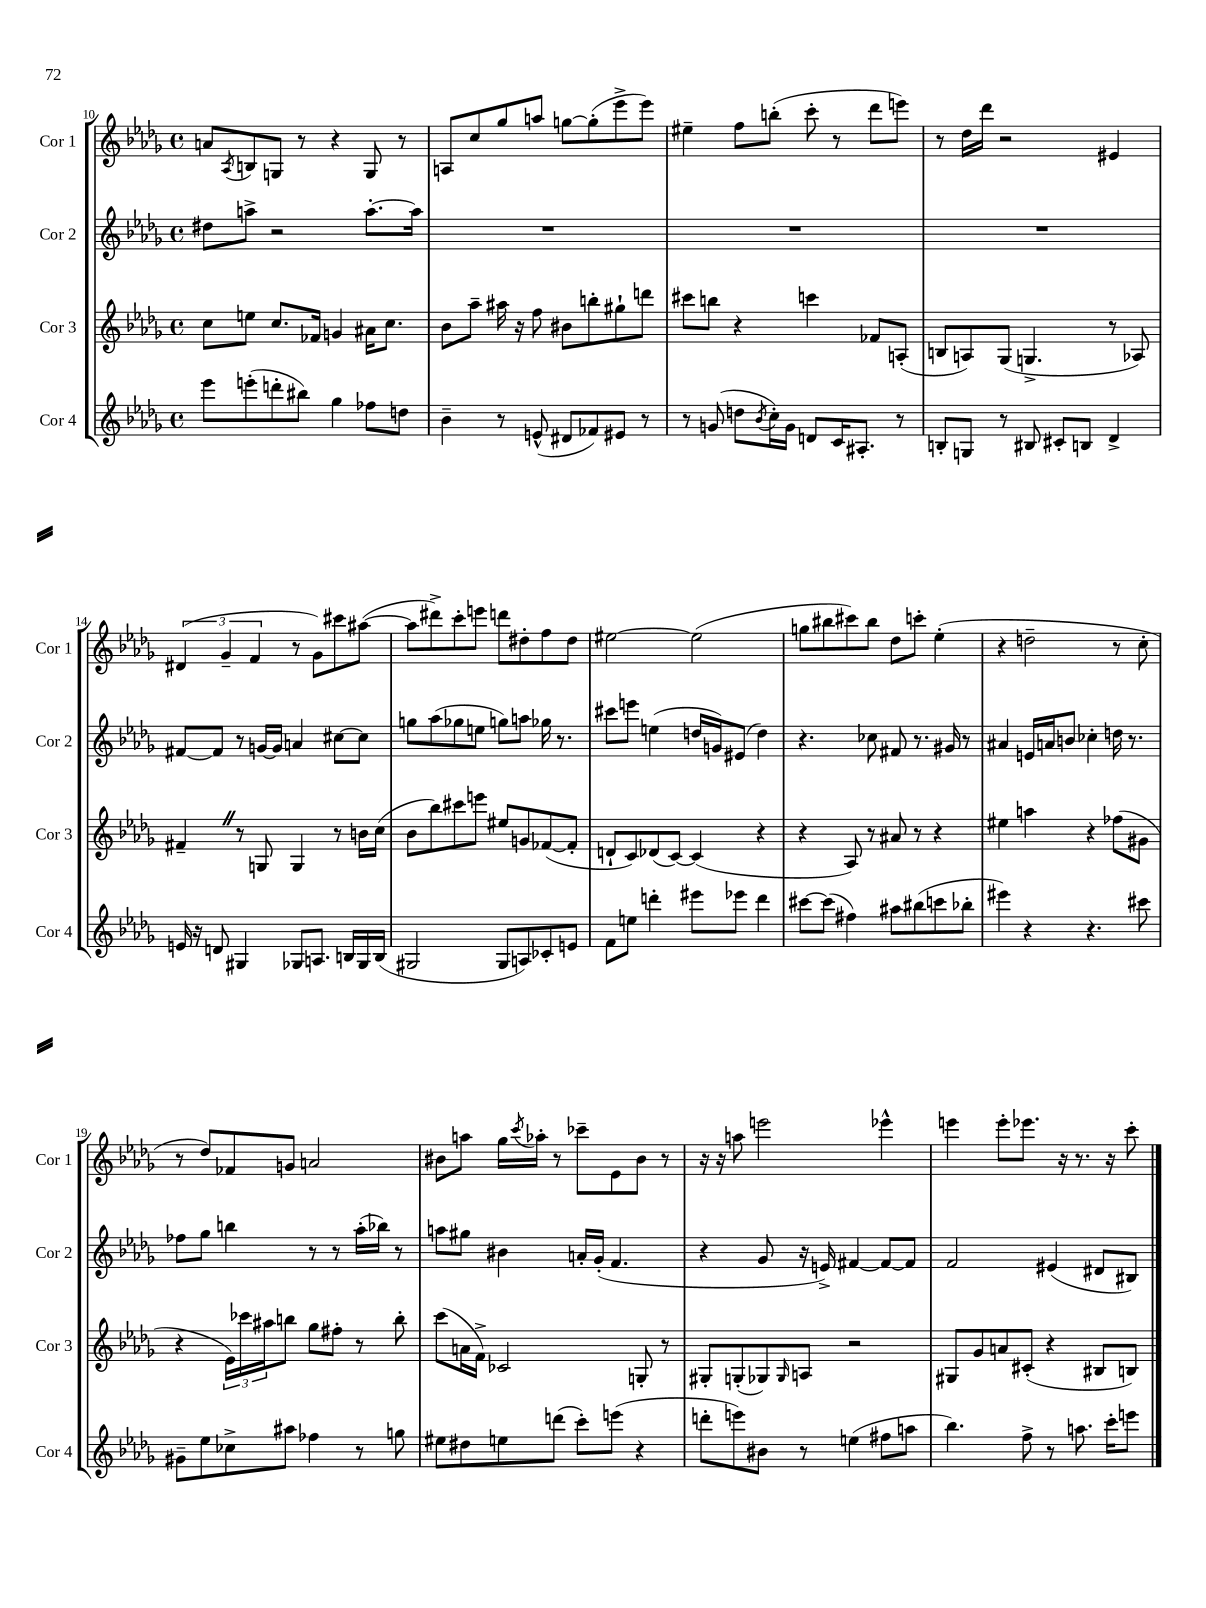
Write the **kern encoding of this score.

**kern	**kern	**kern	**kern
*staff4	*staff3	*staff2	*staff1
*clefG2	*clefG2	*clefG2	*clefG2
*k[b-e-a-d-g-]	*k[b-e-a-d-g-]	*k[b-e-a-d-g-]	*k[b-e-a-d-g-]
*M4/4	*M4/4	*M4/4	*M4/4
*met(c)	*met(c)	*met(c)	*met(c)
8eee-	8cc	8dd#	8a
.	.	.	8qA-
(8eee'	8ee	8aa^	8B
8ddd'	8.cc	2r	8G
8bb#)	.	.	8r
.	16f-	.	.
4gg-	4g	.	4r
8ff-	16a#	[8.aa'	8G
.	8.cc	.	.
8dd	.	.	8r
.	.	16aa]	.
=	=	=	=
4b-~	8b-	1r	8A
.	8aa-~	.	8cc
8r	16aa#	.	8gg-
.	16r	.	.
(8e^^	8ff	.	8aa
8d#	8b#	.	[8gg
8f-)	8bb'	.	(8gg']
8e#	8gg#`	.	8eee-^
8r	8ddd	.	8eee-)
=	=	=	=
8r	8ccc#	1r	4ee#~
(8g	8bb	.	.
8dd	4r	.	8ff
8qb-	.	.	.
16cc')	.	.	(8bb'
16g	.	.	.
8d	4ccc	.	8ccc'
16c	.	.	8r
8.A#'	.	.	.
.	8f-	.	8ddd-
8r	(8A'	.	8eee)
=	=	=	=
8B'	8B	1r	8r
8G	8A)	.	16dd-
.	.	.	16ddd-
8r	(8G-	.	2r
8B#	4.G^	.	.
8c#'	.	.	.
8B	.	.	.
4d-^	8r	.	4e#
.	8A-)	.	.
=	=	=	=
16e	4f#~	[8f#	(6d#
16r	.	.	.
8d	.	8f#]	.
.	.	.	6g-~
4G#	8r	8r	.
.	.	.	6f
.	8G	[16g	.
.	.	16g]	.
8G-	4G	4a	8r
8.A	.	.	8g-)
.	8r	[8cc#	8ccc#
16B	.	.	.
16G-	16b	8cc#]	([8aa#
(16B	(16cc	.	.
=	=	=	=
2G#	8b-	8gg	8aa#]
.	8bb-)	(8aa-	8ddd#^)
.	8ccc#	8gg-	8ccc'
.	8eee	8ee	8eee
8G#	8ee#	8gg)	8ddd
8A)	8g	8aa	8dd#'
8c-'	([8f-	16gg-	8ff
.	.	8.r	.
8e	8f-']	.	8dd#
=	=	=	=
8f	8d`	8ccc#	[2ee#
8ee	8c)	8eee	.
4ddd'	(8d-	(4ee	.
.	[8c)	.	.
8eee#	(4c]	16dd	(2ee#]
.	.	16g)	.
8eee-	.	(8e#	.
4ddd	4r	4dd)	.
=	=	=	=
[8ccc#	4r	4.r	8gg
(8ccc#]	.	.	8bb#
4ff#)	8A-)	.	8ccc#)
.	8r	8cc-	8bb#
8aa#	8a#	8f#	8dd-
(8bb#	8r	8.r	8ccc'
8ccc	4r	.	(4ee-'
.	.	16g#	.
8bb-'	.	8r	.
=	=	=	=
4eee#)	4ee#	4a#	4r
4r	4aa	16e	2dd~
.	.	16a	.
.	.	8b	.
4.r	4r	4cc-'	.
.	(8ff-	16dd	8r
.	.	8.r	.
8ccc#	8g#	.	8cc'
=	=	=	=
8g#~	4r	8ff-	8r
8ee-	.	8gg-	8dd-)
8cc-^	24e-)	4bb	8f-
.	24ccc-	.	.
.	24aa#	.	.
8aa#	8bb	.	8g
4ff-	8gg-	8r	2a
.	8ff#'	8r	.
8r	8r	(16aa-'	.
.	.	16bb-)	.
8gg	8bb'	8r	.
=	=	=	=
8ee#	(8ccc	8aa	8b#
8dd#	16a	8gg#	8aa
.	16f^)	.	.
8ee	2c-	4b#	16gg-
.	.	.	8qccc
.	.	.	16aa-'
(8ddd	.	.	8r
8ccc')	.	16a'	8ccc-~
.	.	(16g-'	.
(8eee	.	4.f	8e-
4r	8G'	.	8b#
.	8r	.	8r
=	=	=	=
8ddd'	8G#'	4r	16r
.	.	.	16r
8eee)	(8G'	.	8aa
8b#	8G-)	8g-	2eee
.	16qqG-	.	.
8r	8A	16r	.
.	.	16e^)	.
(4ee	2r	[4f#	.
8ff#	.	8f#_	4eee-^^
8aa	.	8f#]	.
=	=	=	=
4.bb-)	8G#	2f	4eee
.	8g-	.	.
.	8a	.	8eee'
8ff^	(8c#'	.	8.eee-
8r	4r	(4e#	.
.	.	.	16r
8.aa	.	.	8.r
.	8B#	8d#	.
16ccc'	.	.	16r
8eee	8B)	8B#)	8ccc'
==	==	==	==
*-	*-	*-	*-
